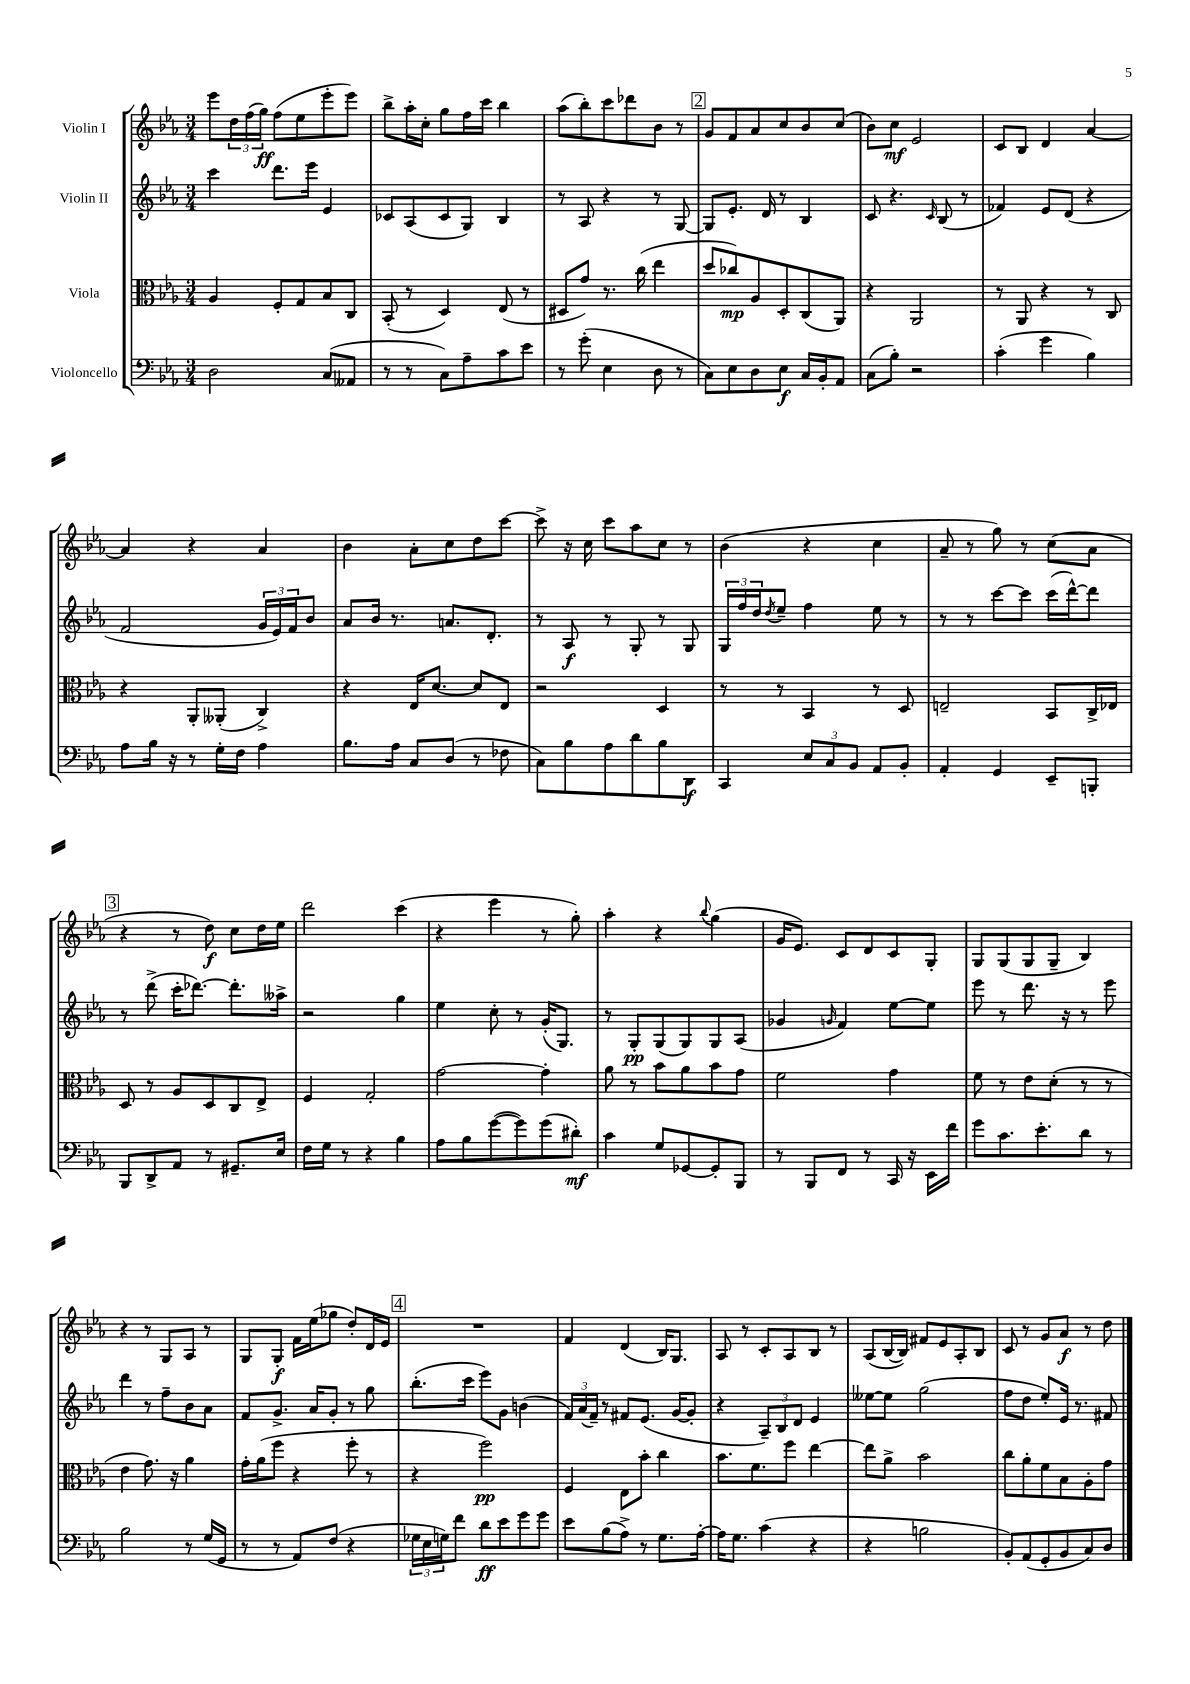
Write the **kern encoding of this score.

**kern	**kern	**kern	**kern
*staff4	*staff3	*staff2	*staff1
*clefF4	*clefC3	*clefG2	*clefG2
*k[b-e-a-]	*k[b-e-a-]	*k[b-e-a-]	*k[b-e-a-]
*M3/4	*M3/4	*M3/4	*M3/4
2D	4A-	4ccc	8eee-
.	.	.	24dd
.	.	.	(24ff
.	.	.	24gg)
.	8F'	8.ddd	(8ff
.	8G	.	8ee-
.	.	16eee-	.
(8C	8B-	4e-	8eee-'
8AA--	8C	.	8eee-)
=	=	=	=
8r	(8BB-'	8c-	8bb-^
8r	8r	(8A-	16aa-'
.	.	.	16cc'
8C)	4D)	8c-	8gg
8A-~	.	8G)	16ff
.	.	.	16ccc
8c	(8E-	4B-	4bb-
8e-	8r	.	.
=	=	=	=
8r	8D#	8r	(8aa-
(8g'	8g)	8A-	8bb-')
4E-	8.r	4r	8ccc
.	.	.	8ddd-
.	(16cc	.	.
8D	4ee-	8r	8b-
8r	.	[8G	8r
=	=	=	=
8C)	8dd	8G]	8g
8E-	8cc-)	8.e-'	8f
8D	8A-	.	8a-
.	.	16d	.
8E-	8D'	8r	8cc
16C	(8C	4B-	8b-
16BB-'	.	.	.
8AA-	8AA-)	.	(8cc
=	=	=	=
(8C	4r	8c	8b-)
8B-')	.	4.r	8cc
2r	2AA-	.	2e-
.	.	16qqc	.
.	.	(8B-	.
.	.	8r	.
=	=	=	=
(4c'	8r	4f-)	8c
.	8AA-	.	8B-
4g	4r	8e-	4d
.	.	(8d	.
4B-)	8r	4r	[4a-
.	8C	.	.
=	=	=	=
8A-	4r	2f	4a-]
16B-	.	.	.
16r	.	.	.
8r	8AA-'	.	4r
16G'	(8AA--'	.	.
16F	.	.	.
4A-	4C^)	24g	4a-
.	.	24e-)	.
.	.	24f	.
.	.	8b-	.
=	=	=	=
8.B-	4r	8a-	4b-
.	.	16b-	.
16A-	.	8.r	.
8C	16E-	.	8a-'
.	[8.d	.	.
(8D	.	8.a	8cc
8r	8d]	.	8dd
.	.	8.d'	.
8F-	8E-	.	[8ccc
=	=	=	=
8C)	2r	8r	8ccc^]
8B-	.	8A-	16r
.	.	.	16cc
8A-	.	8r	8ccc
8d	.	8G'	8aa-
8B-	4D	8r	8cc
8DD	.	8G	8r
=	=	=	=
4CC	8r	24G	(4b-
.	.	24ff	.
.	.	24dd	.
.	.	8qdd	.
.	8r	8ee-~	.
12E-	4BB-	4ff	4r
12C	.	.	.
12BB-	.	.	.
8AA-	8r	8ee-	4cc
8BB-'	8D	8r	.
=	=	=	=
4AA-'	2E~	8r	8a-~
.	.	8r	8r
4GG	.	[8ccc	8gg)
.	.	8ccc]	8r
8EE-~	8BB-	(16ccc	(8cc
.	.	[16ddd^^)	.
8BBB'	16C^	8ddd]	8a-
.	16E-	.	.
=	=	=	=
8BBB-	8D	8r	4r
8DD^	8r	(8ddd^	.
8AA-	8A-	16ccc'	8r
.	.	[8.ddd-)	.
8r	8D	.	8dd)
8.GG#~	8C	8.ddd-']	8cc
.	8E-^	.	16dd
16E-	.	16aa--^	16ee-
=	=	=	=
16F	4F	2r	2ddd
16G	.	.	.
8r	.	.	.
4r	2G'	.	.
4B-	.	4gg	(4ccc
=	=	=	=
8A-	[2g	4ee-	4r
8B-	.	.	.
([8g	.	8cc'	4eee-
8g])	.	8r	.
(8g	4g']	(16g'	8r
.	.	8.G)	.
8d#')	.	.	8gg')
=	=	=	=
4c	8a-	8r	4aa-'
.	8r	8G'	.
8G	8b-	(8G	4r
[8GG-	8a-	8G)	.
.	.	.	8qqbb-
8GG-']	8b-	8G	(4gg
8BBB-	8g	(8A-	.
=	=	=	=
8r	2f	4g-	16g
.	.	.	8.e-)
8BBB-	.	.	.
.	.	16qqg	.
8FF	.	4f)	8c
8r	.	.	8d
16CC	4g	[8ee-	8c
16r	.	.	.
16EE-	.	8ee-]	8G'
16f	.	.	.
=	=	=	=
8g	8f	8eee-	8G
8.c	8r	8r	(8G
.	8e-	8.ddd	8G
8.e-'	.	.	.
.	(8d'	.	8G~
.	.	16r	.
8d	8r	8r	4B-)
8r	8r	8eee-	.
=	=	=	=
2B-	4e-	4ddd	4r
.	8.g)	8r	8r
.	.	8ff~	8G
.	16r	.	.
8r	4a-	8b-	8A-
(16G	.	8a-	8r
16GG	.	.	.
=	=	=	=
8r	16g'	8f	8G
.	(16a-	.	.
8r	8ff	8.g^	8G'
8AA-)	4r	.	16f
.	.	16a-	(16ee-
(8F	.	8g'	8gg-
4r	8ff'	8r	8dd')
.	8r	8gg	16d
.	.	.	16e-
=	=	=	=
24G-	4r	(8.bb-'	2.r
24E-	.	.	.
24G)	.	.	.
8f	.	.	.
.	.	16ccc	.
8d	2ff)	8eee-)	.
8e-	.	8g	.
8g	.	(4b	.
8g	.	.	.
=	=	=	=
8e-	4F	24f)	4f
.	.	(24a-	.
.	.	24f~)	.
(8B-	.	8r	.
8A-^)	8E-	8f#	(4d
8r	8b-'	(8.e-	.
8.G	4cc	.	16B-)
.	.	[16g	8.G
.	.	8g']	.
[16A-'	.	.	.
=	=	=	=
16A-]	8.b-	4r	8A-
8.G	.	.	.
.	.	.	8r
.	8.f	.	.
(4c	.	12A-~)	8c'
.	.	12B-	.
.	8ff	.	8A-
.	.	12d	.
4r	[4ee-	4e-	8B-
.	.	.	8r
=	=	=	=
4r	8ee-]	[8ee--	(8A-
.	8a-^	8ee--]	[16B-
.	.	.	16B-])
2B	2b-	(2gg	8f#
.	.	.	8e-
.	.	.	8A-'
.	.	.	8B-
=	=	=	=
8BB-')	8cc	8ff	8c
(8AA-	8a-'	8dd	8r
8GG'	8f	8ee-')	8g
8BB-	8B-	16e-	8a-
.	.	8.r	.
8C)	8A-'	.	8r
8D	8g	8f#	8dd
==	==	==	==
*-	*-	*-	*-
